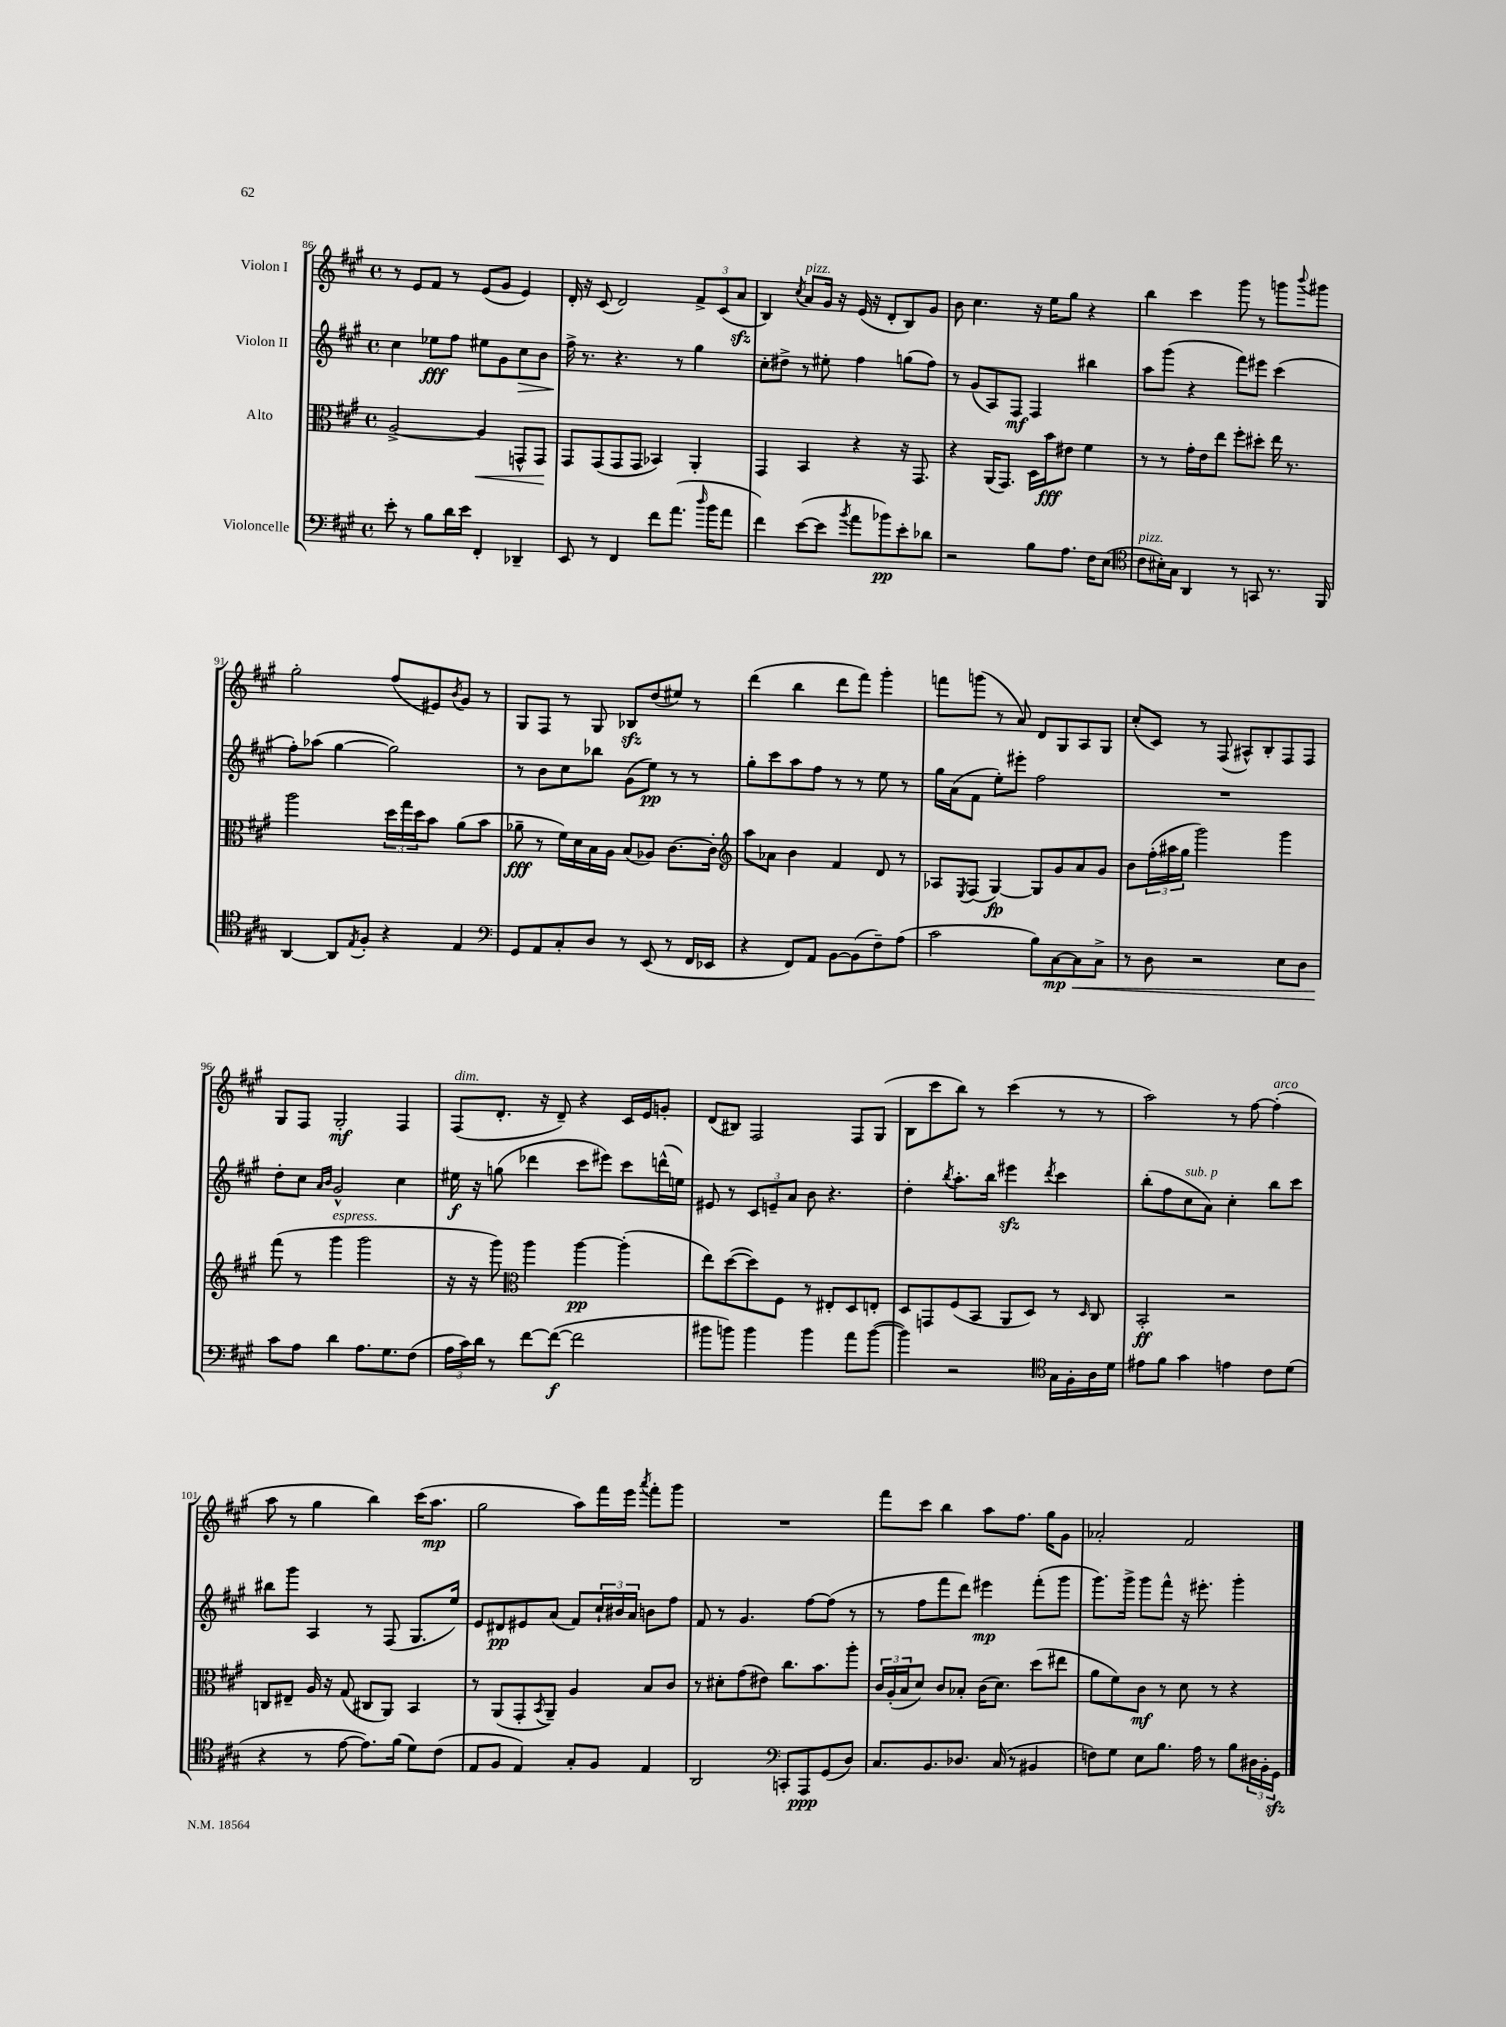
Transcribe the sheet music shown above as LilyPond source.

<<
\new StaffGroup <<
\new Staff = "s0" \with { instrumentName = "Violon I" } {
    \clef treble \key a \major \defaultTimeSignature \time 4/4
    r8 e'8 fis'8 r8 e'8( gis'8 e'4) |
    d'16-. r16 cis'8( d'2) \tuplet 3/2 { fis'8-> cis'8( a'8\sfz } |
    b4) \acciaccatura { cis''8 } a'8^\markup { \italic "pizz." } gis'16 r16 e'16( r16 d'8-. b8) gis'8 |
    b'8 cis''4. r16 e''16 gis''8 r4 |
    b''4 cis'''4 gis'''8 r8 g'''8 \appoggiatura { b'''8 } gis'''8 |
    gis''2-. fis''8( eis'8) \acciaccatura { b'8 } gis'8 r8 |
    gis8 fis8 r8 gis8 bes8\sfz d''8( eis''8) r8 |
    d'''4( b''4 d'''8 fis'''8) gis'''4-. |
    f'''8 g'''8( r8 a'8) d'8 gis8 a8 gis8 |
    cis''8-.( cis'8) r8 fis8( ais8-^) b8-. fis8 fis8 |
    gis8 fis8 gis2-.\mf fis4 |
    fis8^\markup { \italic "dim." }( d'8.-. r16 d'8--) r4 cis'16 e'16 g'8-. |
    d'8( bis8) fis2 fis8 gis8( |
    b8 cis'''8 b''8) r8 cis'''4( r8 r8 |
    a''2) r8 fis''8~ fis''4-.^\markup { \italic "arco" }( |
    a''8 r8 gis''4 b''4) cis'''16( a''8.\mp |
    gis''2 a''8) fis'''16 e'''16 \acciaccatura { a'''8 } fis'''8-. gis'''8 |
    R1 |
    fis'''8 cis'''8 b''4 a''8 fis''8. gis''16 gis'8 |
    aes'2-. fis'2 \bar "|." |
}
\new Staff = "s1" \with { instrumentName = "Violon II" } {
    \clef treble \key a \major \defaultTimeSignature \time 4/4
    cis''4 ees''8\fff fis''8 eis''8 gis'8 cis''8\> b'8 |
    fis''16->\! r8. r4. r8 gis''4 |
    cis''8-. dis''8-> r8 eis''8-. fis''4 g''8( fis''8) |
    r8 gis'8( a8) fis8\mf fis4 bis''4 |
    a''8 gis'''8( r4 fis'''8) eis'''8 cis'''4( |
    fis''8-.) aes''8( gis''4~ gis''2) |
    r8 b'8 cis''8 bes''8 gis'8( e''8\pp) r8 r8 |
    gis''8-. cis'''8 a''8 fis''8 r8 r8 e''8 r8 |
    gis''16 a'16( fis'8 e''8-.) eis'''8-. fis''2 |
    R1 |
    d''8-. cis''8 \grace { a'16 b'16 } gis'2-^ cis''4 |
    eis''16\f r16 g''8( des'''4 cis'''8 eis'''8) cis'''8 d'''16-^( e''16) |
    eis'8 r8 \tuplet 3/2 { cis'8 e'8-- a'8 } b'8 r4. |
    d''4-. \acciaccatura { b''8 } a''8.-. b''16 eis'''4\sfz \acciaccatura { d'''8 } cis'''4 |
    b''8-.( fis''8 cis''8^\markup { \italic "sub. p" } a'8) cis''4-. b''8 cis'''8 |
    bis''8 gis'''8 a4 r8 fis8( gis8. e''16) |
    e'8 dis'8\pp eis'8 a'8( fis'8) \tuplet 3/2 { cis''16-! bis'16 a'16 } b'8 fis''8 |
    fis'8 r8 gis'4. fis''8~ fis''8( r8 |
    r8 fis''8 fis'''8 d'''8) eis'''4\mp fis'''8-.( gis'''8 |
    gis'''8.) gis'''16-> gis'''8 fis'''8-^ r16 eis'''8.-. gis'''4-. \bar "|." |
}
\new Staff = "s2" \with { instrumentName = "Alto" } {
    \clef alto \key a \major \defaultTimeSignature \time 4/4
    a2~-> a4\< g,8-^ g,8\! |
    gis,8 gis,8( gis,8 gis,8 bes,4) a,4-. |
    gis,4 b,4 r4 r16 gis,8. |
    r4 a,16( gis,8.) d16 b'16\fff eis'8 fis'4 |
    r8 r8 gis'16-. e'16 e''8 fis''8-. dis''8-. e''16 r8. |
    a''2 \tuplet 3/2 { d''16 gis''16 d''16 } b'8 a'8( b'8 |
    aes'8--\fff r8 fis'16) d'16 b16 a16 b8( aes8) cis'8.~ cis'16-. |
    \clef treble a''8 aes'8 b'4 fis'4 d'8 r8 |
    aes8 \acciaccatura { e8 } fis8( gis4~\fp) gis8 gis'8 a'8 gis'8 |
    b'8 \tuplet 3/2 { fis''16-.( ais''16 gis''16 } gis'''2) gis'''4 |
    fis'''8( r8 gis'''4^\markup { \italic "espress." } gis'''2 |
    r16 r16 gis'''8) \clef alto a''4 a''4~\pp a''4-.( |
    e''8) d''8~( d''8) fis8 r8 eis8-. d8 e8-. |
    d8 g,8 fis8( b,8 a,8 d8) r8 \grace { d16 } cis8 |
    b,2-.\ff r2 |
    c8 eis8-- a16 r16 gis8( cis8 a,8) b,4 |
    r8 a,8( gis,8-. \acciaccatura { b,8 } a,8--) a4 b8 cis'8 |
    r8 dis'8-. gis'8( eis'8) cis''8. b'8. a''8-. |
    \tuplet 3/2 { cis'16 a16-.( b16 } d'8) cis'8 bes8-. cis'16( d'8.) d''8( eis''8 |
    a'8 fis'8) cis'8\mf r8 d'8 r8 r4 \bar "|." |
}
\new Staff = "s3" \with { instrumentName = "Violoncelle" } {
    \clef bass \key a \major \defaultTimeSignature \time 4/4
    e'8-. r8 b8 d'16 e'16 fis,4-. des,4-- |
    e,8 r8 fis,4 fis'8 a'8.( \grace { d''16 } b'16 a'8 |
    fis'4) e'8~( e'8 \acciaccatura { b'8 } a'8 bes'8\pp) e'8-. des'8 |
    r2 b8 a8. fis16 e8( |
    \clef tenor cis'8^\markup { \italic "pizz." } bis16-.) gis16 a,4 r8 g,8 r8. fis,16 |
    a,4~ a,8 \acciaccatura { e8 } fis8-. r4 e4 |
    \clef bass gis,8 a,8 cis8-. d8 r8 e,8( r8 fis,16 ees,16 |
    r4 fis,8) a,8 b,8~ b,8( fis8--) a8( |
    cis'2 b8) cis8~\mp cis8\< cis8-> |
    r8 d8 r2 e8 d8 |
    cis'8\! a8 d'4 a8. gis8. fis8( |
    \tuplet 3/2 { a16 cis'16) d'16 } r8 fis'8~ fis'8~\f( fis'2 |
    bis'8 b'8) b'4 b'4 a'8 b'8~( |
    b'4) r2 \clef tenor gis16 fis16-. a16 d'16 |
    eis'8 fis'8 gis'4 e'4 cis'8 d'8( |
    r4 r8 e'8~ e'8.) fis'16( d'8) cis'8( |
    e8 fis8 e4) gis8-. fis8 e4 |
    a,2 \clef bass c,8-. a,,8\ppp gis,8( d8) |
    cis8. b,8. des8. cis16( r8 bis,4 |
    f8) gis8 e8 b8. a16 r8 b8 \tuplet 3/2 { dis16 b,16-. gis,16\sfz } \bar "|." |
}
>>
>>
\layout { \context { \Score currentBarNumber = #86 } }
